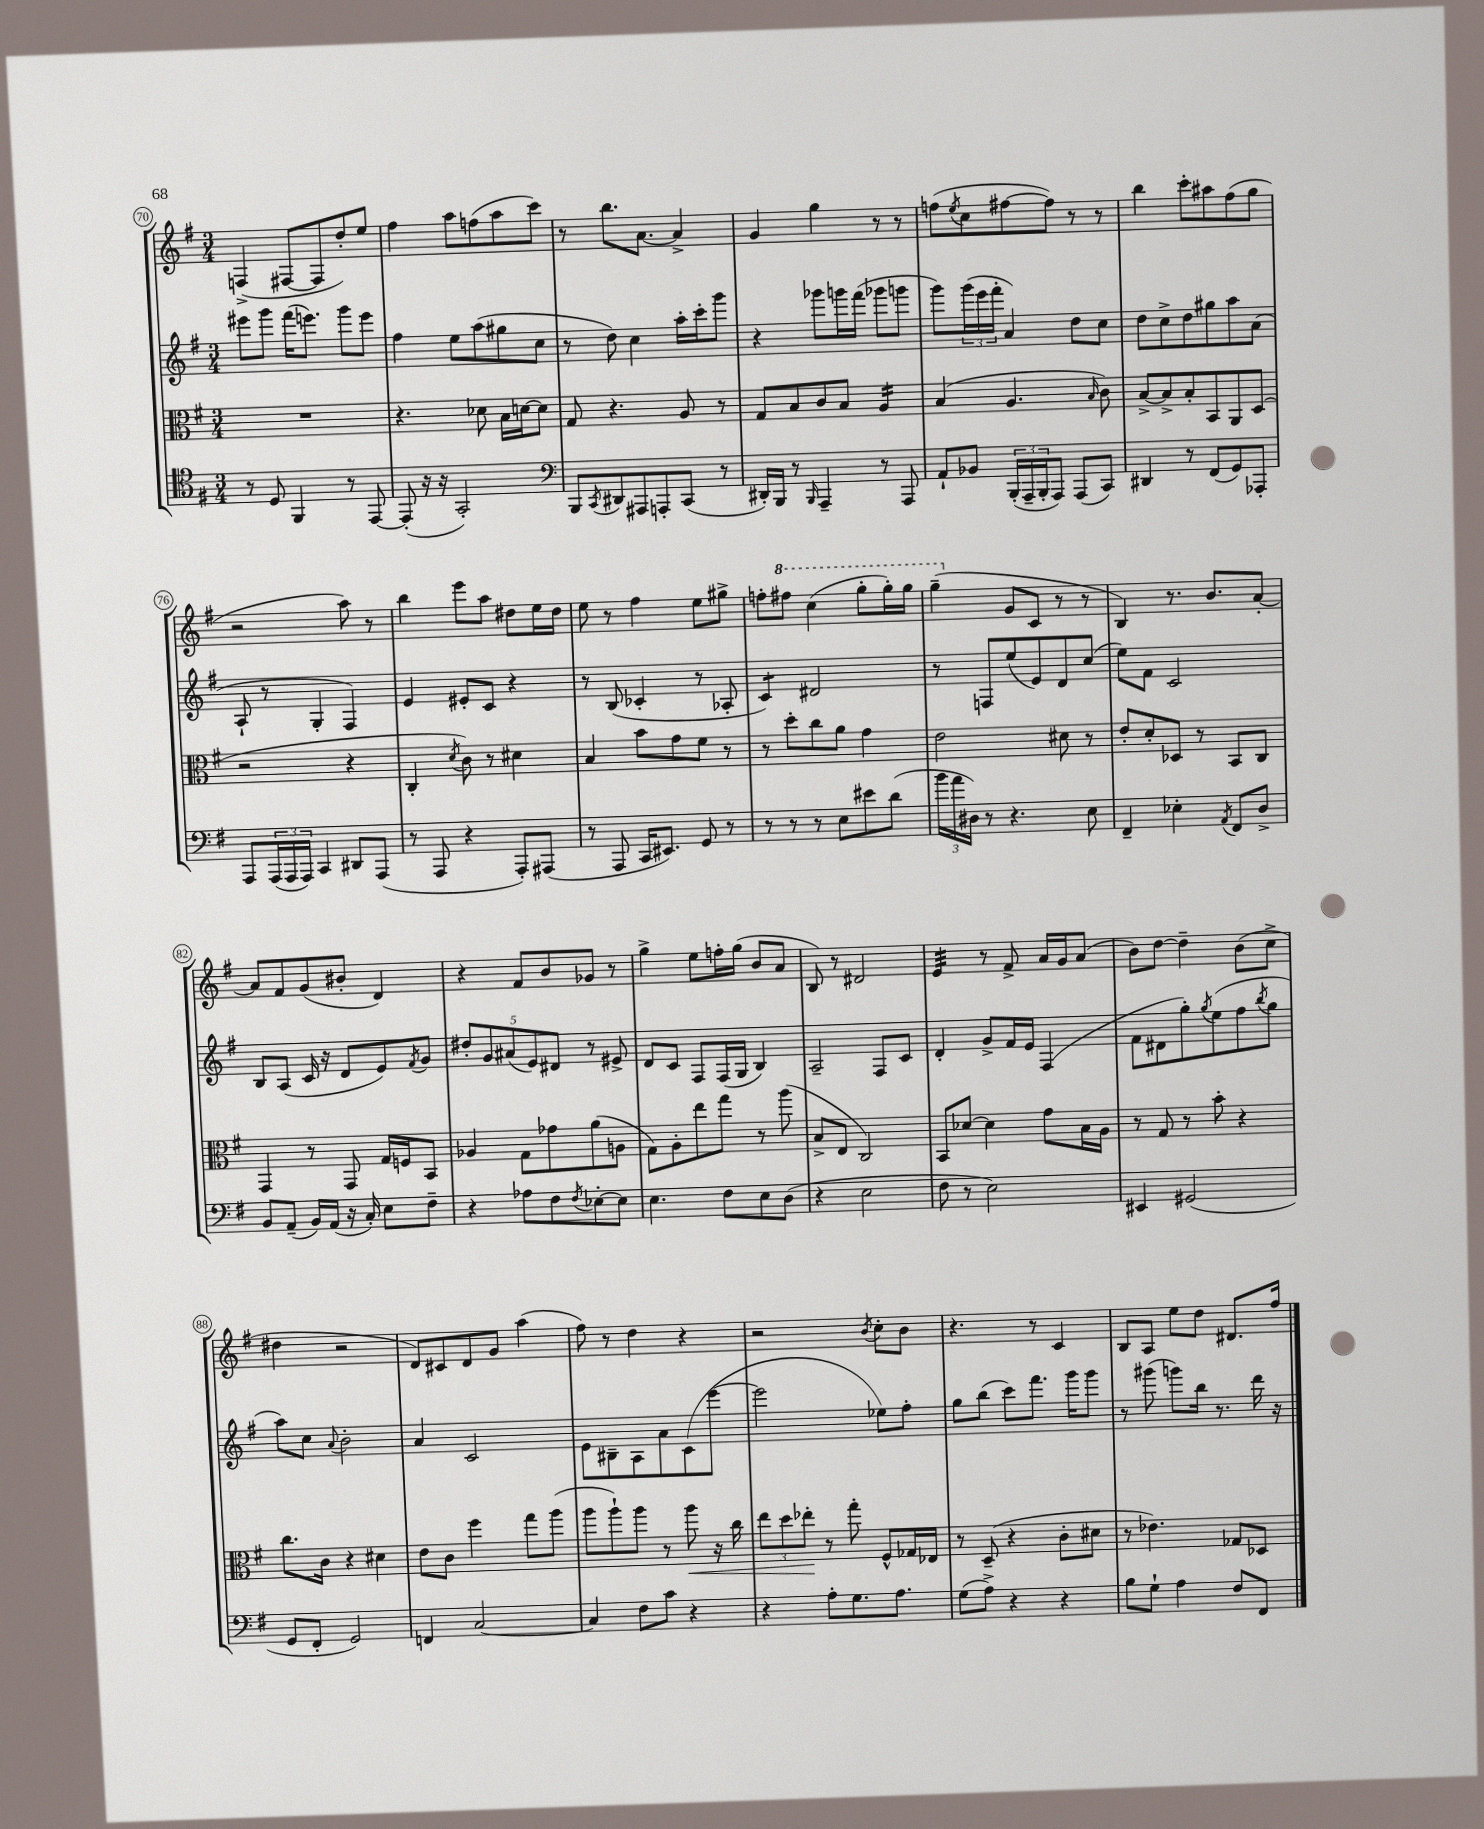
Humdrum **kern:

**kern	**kern	**kern	**kern
*staff4	*staff3	*staff2	*staff1
*clefC4	*clefC3	*clefG2	*clefG2
*k[f#]	*k[f#]	*k[f#]	*k[f#]
*M3/4	*M3/4	*M3/4	*M3/4
8r	2.r	8eee#	(4F^
8D	.	8ggg	.
4FF#	.	(16fff#	[8F#
.	.	8.eee)	.
.	.	.	8F#]
8r	.	8ggg	8dd')
[8EE	.	8eee	8ee
=	=	=	=
(8EE']	4.r	4ff#	4ff#
16r	.	.	.
16r	.	.	.
2GG')	.	8ee	8aa
.	8d-	(8aa	(8ff
.	16B	8gg#	8aa
.	[16d	.	.
.	8d]	8cc	8ccc)
=	=	=	=
*clefF4	*	*	*
8BBB	8G	8r	8r
8qCC	.	.	.
8DD#	4.r	8dd)	8.bb
8AAA#	.	4cc	.
.	.	.	[8.a
8AAA'	.	.	.
(8CC	8A	16aa'	4a^]
.	.	16ccc'	.
8r	8r	8ggg	.
=	=	=	=
16DD#')	8G	4r	4g
16BBB	.	.	.
8r	8B	.	.
16qqBBB	.	.	.
4AAA~	8c	8ggg-	4gg
.	8B	16ggg	.
.	.	(16fff#	.
8r	4A	8ggg-	8r
8AAA	.	8ggg	8r
=	=	=	=
8AA`	(4B	8ggg)	(8ff
.	.	.	8qee
8BB-	.	(24ggg	8cc
.	.	24eee	.
.	.	24fff#'	.
(24BBB'	4.A	4a)	[8ff#
24AAA~	.	.	.
24BBB'	.	.	.
8AAA)	.	.	8ff#])
(8AAA	.	8dd	8r
.	16qqB	.	.
8CC)	8c)	8cc	8r
=	=	=	=
4DD#	[8B^	8dd	4bb
.	8B^]	8cc^	.
8r	8B'	8dd	8ccc'
(8FF#	8BB	8gg#	8aa#
8GG)	8AA	8aa	(8ff#
8AAA-'	(8D	(8a	8gg
=	=	=	=
8AAA	2r	8A`	2r
(24AAA	.	8r	.
24AAA	.	.	.
24AAA)	.	.	.
4CC	.	4G'	.
8DD#	4r	4F#)	8aa)
(8AAA	.	.	8r
=	=	=	=
8r	4C'	4e	4bb
8AAA	.	.	.
.	8qd	.	.
4r	8c)	8e#'	8eee
.	8r	8c	8aa
8AAA')	4d#	4r	8dd#
(8AAA#	.	.	16ee
.	.	.	16dd#
=	=	=	=
8r	4B	8r	8ee
8AAA	.	(8B	8r
16CC	8b	4c-'	4ff#
8.EE#)	.	.	.
.	8g	.	.
8GG	8f#	8r	8ee
8r	8r	8A-'	8gg#^
=	=	=	=
8r	8r	4c)	8ff'
8r	8dd'	.	8fff#
8r	8cc	2d#	(4ccc
8E	8a	.	.
8e#	4g	.	8ggg'
(8d	.	.	16ggg')
.	.	.	16ggg
=	=	=	=
24b	2e	8r	(4ggg~
24a	.	.	.
24D#)	.	.	.
8r	.	8F	.
4.r	.	(8ee	8g
.	.	8e)	8c
.	8d#	8d	8r
8E	8r	(8cc	8r
=	=	=	=
4FF#~	8e'	8ee)	4B)
.	8d'	8f#	.
4E-'	8D-	2c	8.r
.	8r	.	.
.	.	.	8.b
8qAA	.	.	.
8FF#	8BB	.	.
8D^	8C	.	[8a'
=	=	=	=
8BB	4GG	8B	8a]
(8AA~	.	(8A	8f#
16BB)	8r	16c	(8g
(16AA	.	16r	.
16r	8GG	8d	8b#'
16C')	.	.	.
8E	16G	8e)	4d)
.	16F	.	.
.	.	8qf#	.
8F#~	8BB	8g	.
=	=	=	=
4r	4A-	10dd#'	4r
.	.	10g	.
.	.	(10a#	.
8A-	8G	.	8f#
.	.	10e)	.
8F#	8g-	.	8b
.	.	10d#	.
8qF#	.	.	.
[8E-'	(8a	8r	8g-
8E-]	8A	8e#^	8r
=	=	=	=
4.E	8G)	8d	4gg^
.	8A'	8c	.
.	8ee	8F#	8ee
8F#	8gg	(16F#	16ff'
.	.	16G	(16gg
8E	8r	4B)	8b
(8D	(8aa	.	8a
=	=	=	=
4r	8B^	2A~	8B)
.	8E	.	8r
2E	2C)	.	2d#
.	.	8F#	.
.	.	8c	.
=	=	=	=
8F#	8BB	4d'	4e
8r	[8d-	.	.
2E)	4d-]	8g^	8r
.	.	16f#	8f#^
.	.	16e	.
.	8g	(4F#	16a
.	.	.	16g
.	16B	.	(8a
.	16A	.	.
=	=	=	=
4EE#	8r	8f#	8b)
.	8G	8d#	[8dd
(2GG#	8r	8gg')	4dd~]
.	.	8qgg	.
.	8b'	(8ee	.
.	4r	8ff#	(8b
.	.	8qbb	.
.	.	8gg	8cc^
=	=	=	=
8GG	8.cc	8aa)	4dd#
8FF#'	.	8cc	.
.	16c	.	.
.	.	8qqa	.
2GG)	4r	2b'	2r
.	4d#	.	.
=	=	=	=
4FF	8e	4a	8d)
.	8c	.	8c#
[2C	4ff#	2c	8d
.	.	.	8g
.	8gg	.	(4aa
.	(8aa	.	.
=	=	=	=
4C]	8aa	8e	8ff#)
.	8aa`)	8B#~	8r
8F#	8aa	8A	4dd
8c	8r	8a	.
4r	8aa	(8c	4r
.	16r	[8eee	.
.	16cc	.	.
=	=	=	=
4r	12ee	2eee]	2r
.	12dd	.	.
.	12ee-'	.	.
8A'	8r	.	.
8.G	8gg'	.	.
.	.	.	8qb
.	8F#^^	8ee-)	8cc'
8.A	.	.	.
.	16G-	8ff#'	8b
.	16E-	.	.
=	=	=	=
(8G	8r	8gg	4.r
8A^)	(8D~	(8bb	.
4r	4r	8ccc)	.
.	.	8.fff#	8r
4r	8c'	.	4c
.	.	16ggg	.
.	8d#	8ggg	.
=	=	=	=
8B	8r	8r	8B
8G`	4.e-)	(8ggg#	8A
4A	.	8ggg)	8ee
.	.	16bb	8dd
.	.	8.r	.
8F#	8G-	.	8.d#
8FF#	8D-	16ddd	.
.	.	16r	16ff#
==	==	==	==
*-	*-	*-	*-
